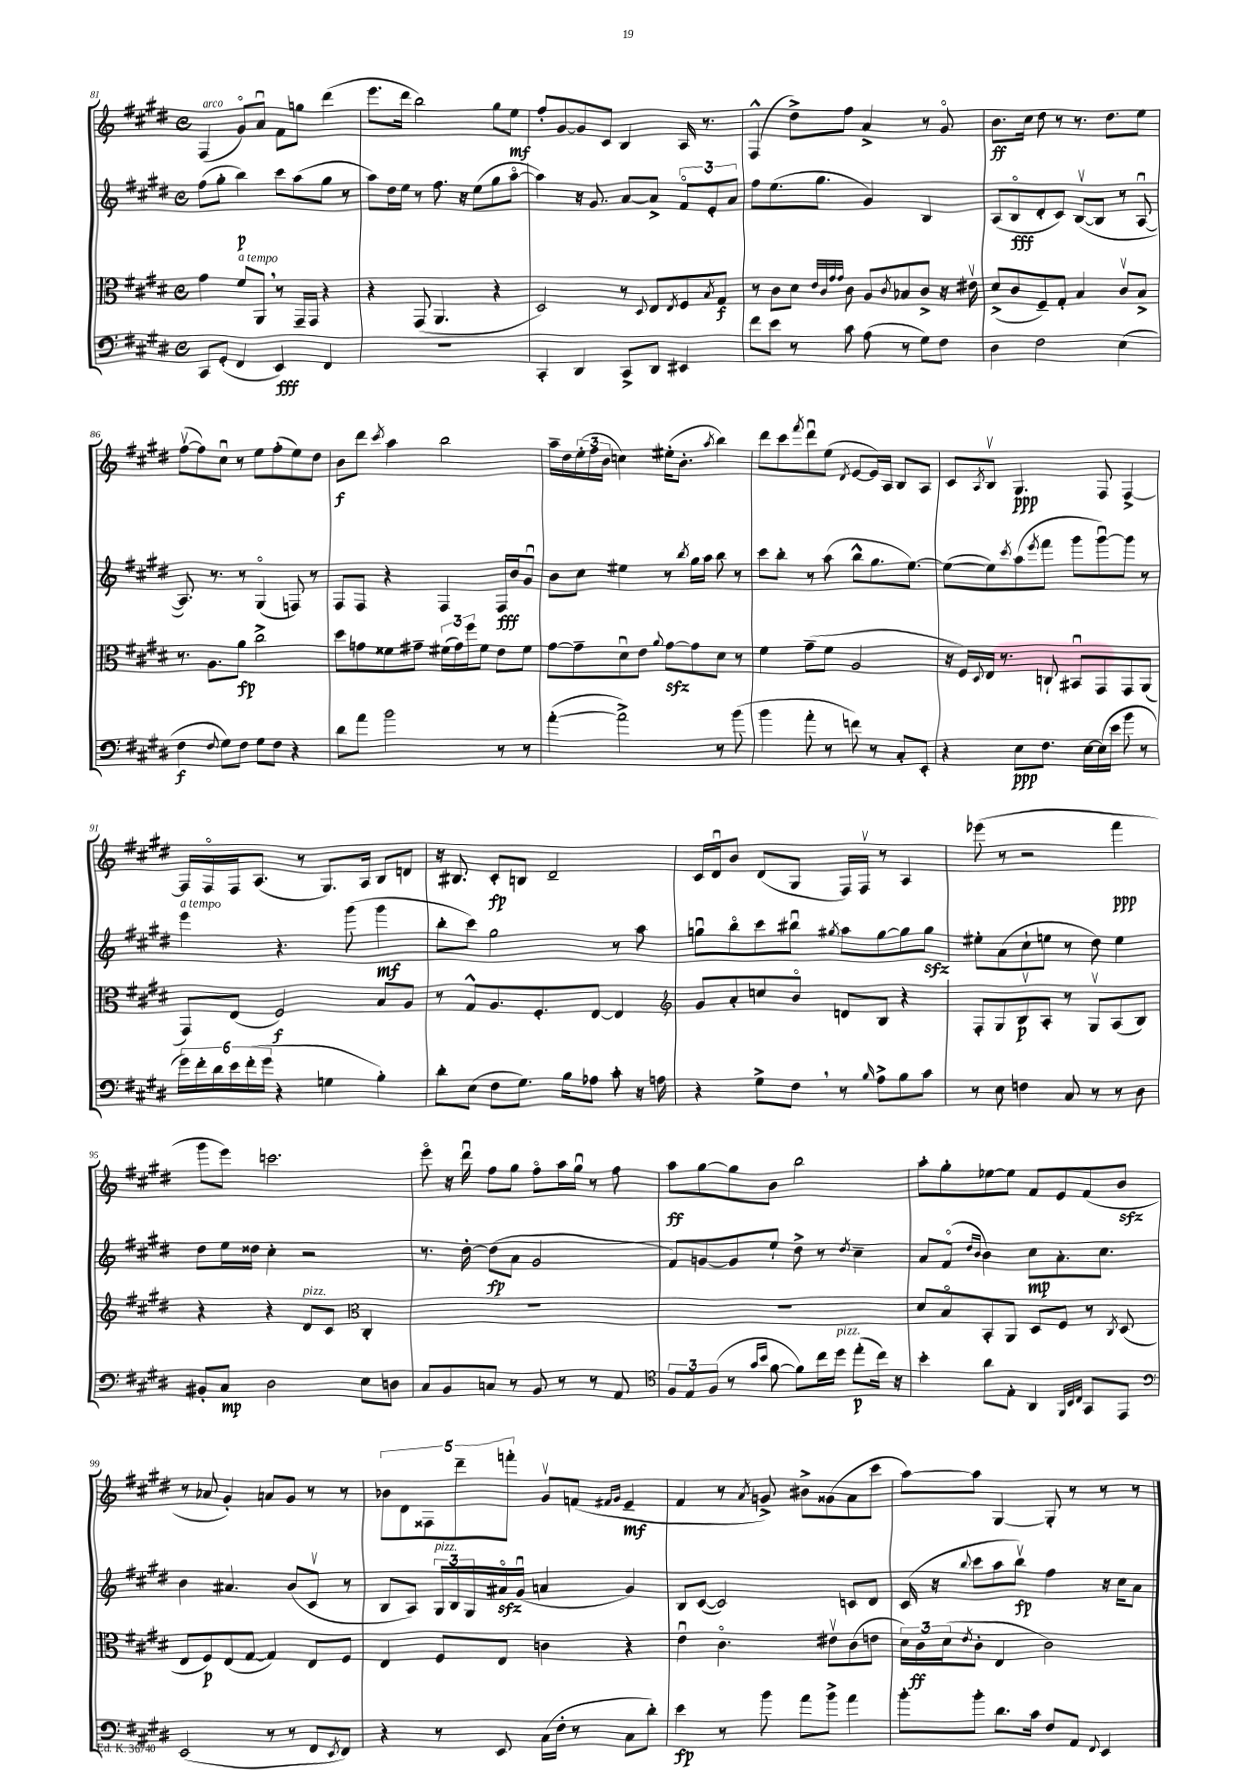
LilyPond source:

<<
\new StaffGroup <<
\new Staff = "s0" {
    \clef treble \key e \major \defaultTimeSignature \time 4/4
    fis4^\markup { \italic "arco" }( gis'8\flageolet) a'8\downbow fis'8 g''8 dis'''4( |
    e'''8. dis'''16 b''2) gis''8 e''8\mf |
    fis''8-. gis'8~ gis'8 cis'8 b4 a16 r8. |
    fis4-^( dis''8->) fis''8 a'4-> r8 gis'8\flageolet |
    b'8.\ff cis''16 dis''8 r8 r8. dis''8. e''8 |
    fis''8~\upbow( fis''8) cis''8\downbow r8 e''8 fis''8-.( e''8) dis''8 |
    b'8\f dis'''8 \acciaccatura { cis'''8 } a''4 b''2 |
    a''16-- dis''16 \tuplet 3/2 { e''16-.( fis''16 b'16 } c''4) eis''16-.( b'8.-. \acciaccatura { a''8 } b''4) |
    dis'''8 cis'''8 \acciaccatura { fis'''8 } dis'''8\downbow e''8( \acciaccatura { dis'8 } e'8~ e'16) a16 b8 a8 |
    cis'8 \acciaccatura { a8 } b8\upbow gis4.\ppp fis8 fis4~-> |
    fis16 fis16\flageolet fis16 a8.( r8 gis8.) a16 b8 d'8 |
    r16 bis8. cis'8-.\fp b8 dis'2-- |
    cis'16 dis'16\downbow b'8 dis'8( gis8 fis16) fis16\upbow r8 a4 |
    ees'''8( r8 r2 fis'''4\ppp |
    gis'''8 e'''8) c'''2. |
    e'''8\flageolet r16 dis'''16\downbow fis''8 gis''8 fis''8\flageolet a''16 gis''16\downbow r8 fis''8 |
    a''8\ff gis''8~ gis''8 b'8 b''2 |
    a''8-. gis''8-. ees''8~ ees''8 fis'8 e'8 fis'8( b'8\sfz |
    r8 aes'8 gis'4-.) a'8 gis'8 r8 r8 |
    \tuplet 5/4 { bes'8 dis'8 fisis8 dis'''8-- f'''8-. } gis'8\upbow f'8( \grace { fis'16 gis'16 } e'4--\mf |
    fis'4 r8 \acciaccatura { a'8 } g'8->) bis'8-> gisis'8( a'8 cis'''8 |
    a''8~) a''8 gis4~ gis8-. r8 r8 r8 \bar "|." |
}
\new Staff = "s1" {
    \clef treble \key e \major \defaultTimeSignature \time 4/4
    fis''8( gis''8-. b''4\p) cis'''8 a''8( gis''8 r8 |
    a''8) dis''16 e''16 r8 fis''8. r16 e''8( gis''8 a''8~\flageolet |
    a''4) r16 gis'8. a'8~ a'8-> \tuplet 3/2 { fis'8\flageolet e'8-. a'8 } |
    fis''8 e''8.( gis''8. gis'4) b4 |
    a8( b8\flageolet\fff dis'8-. cis'8) b8~\upbow( b8 r8 a8~\downbow |
    a8.) r8. r8 gis4\flageolet( f8) r8 |
    fis8 fis8 r4 fis4 fis16\fff b'16 gis'8\downbow |
    b'8 cis''8 eis''4 r8 \acciaccatura { b''8 } gis''16 a''16 b''8 r8 |
    cis'''8 b''8-. r8 a''8( b''8-^ gis''8. e''8.~) |
    e''8~( e''8) \acciaccatura { cis'''8 } a''8( \acciaccatura { e'''8 } fis'''8 gis'''8 gis'''8~\downbow) gis'''8 r8 |
    e'''4^\markup { \italic "a tempo" } r4. gis'''8( gis'''4\mf |
    b''8-. cis'''8) gis''2 r8 a''8 |
    g''8\downbow b''8\flageolet cis'''8 bis''8\downbow \acciaccatura { gis''8 } a''8 gis''8~ gis''8 gis''8\sfz |
    eis''8-. a'8( cis''8-! e''8 r8 dis''8) e''4 |
    dis''8 e''16 disis''16 cis''4-. r2 |
    r8. dis''16~-. dis''8\fp( a'8 gis'2 |
    fis'8) g'8~ g'8 e''8-! dis''8-> r8 \acciaccatura { dis''8 } cis''4-- |
    a'8 fis'8\flageolet( \grace { dis''16 b'16 } b'4) cis''8\mp a'8.-. cis''8. |
    b'4 ais'4. b'8( cis'8\upbow r8 |
    b8 a8) \tuplet 3/2 { gis16^\markup { \italic "pizz." } b16 gis16 } ais'16\flageolet\sfz gis'16\downbow( a'4 gis'4) |
    b8 cis'8~( cis'2) c'8 dis'8 |
    cis'16( r16 \appoggiatura { b''8 } cis'''8 a''8 b''8\upbow\fp) fis''4 r16 cis''16 a'8 \bar "|." |
}
\new Staff = "s2" {
    \clef alto \key e \major \defaultTimeSignature \time 4/4
    gis'4 fis'8^\markup { \italic "a tempo" } a,8 \breathe r8 gis,16-- gis,16 r4 |
    r4 gis,8( a,4. r4 |
    dis2) r8 \appoggiatura { dis8 } e8 \acciaccatura { e8 } fis8 \acciaccatura { b8 } gis8\f |
    r8 cis'8 dis'8 \grace { e'32 cis'32 gis'32 gis'32 } cis'8 a8 \acciaccatura { cis'8 } bes8 cis'8-> r16 eis'16\upbow |
    dis'8->( cis'8 fis8--) gis8-. b4 cis'8\upbow b8-> |
    r8. a8. a'8\fp cis''2-> |
    dis''8 g'8 fisis'8 gis'8-- \tuplet 3/2 { fis'16( gis'16) fis''16 } fis'8 e'8 fis'8 |
    gis'8~ gis'8-- dis'8\downbow e'8 \appoggiatura { a'8 } gis'8~\sfz gis'8 dis'8 r8 |
    fis'4 gis'8--( fis'8 a2 |
    r16 fis16) \appoggiatura { dis8 } e16 r8. c8-! bis,8\downbow gis,8 gis,8 a,8( |
    gis,8) e8( fis2\f) b8 a8 |
    r8 gis8-^ a8. fis8.-. e8~ e4 |
    \clef treble gis'8 a'8-. c''8 b'8\flageolet d'8 b8 r4 |
    fis8-. gis8 b8\upbow\p a8-. r8 gis8\upbow a8( b8) |
    r4 r4 dis'8^\markup { \italic "pizz." } cis'8 \clef alto cis4-. |
    R1 |
    R1 |
    dis'8 b8\flageolet b,8-. a,8 dis8 fis8 r8 \acciaccatura { cis8 } dis8( |
    e8 fis8\p) e8( gis8~ gis4) e8 fis8 |
    e4 fis8 e8 c'4 r4 |
    e'4\downbow cis'4.\flageolet eis'8\upbow cis'8( e'8 |
    \tuplet 3/2 { dis'16) cis'16\ff dis'16( } \acciaccatura { e'8 } cis'8-. e4 cis'2) \bar "|." |
}
\new Staff = "s3" {
    \clef bass \key e \major \defaultTimeSignature \time 4/4
    cis,8 gis,8-.( fis,4 e,4\fff) fis,4 |
    R1 |
    cis,4-. dis,4 cis,8-> dis,8 eis,4 |
    fis'8 e'8 r8 cis'8 a8( r8 gis8) fis8 |
    dis4 fis2 e4( |
    fis4\f \appoggiatura { fis8 } gis8) fis8 gis8 fis8 r4 |
    dis'8 a'8 b'2 r8 r8 |
    a'4~-.( a'2->) r8 b'8( |
    b'4 a'8-. r8 f'8) r8 cis8-. e,8-. |
    r4 e8\ppp fis8. e16~ e16( e'16 b'8 r8 |
    \tuplet 6/4 { gis'16) fis'16-. dis'16 e'16 fis'16-.( gis'16 } r4 g4 b4-.) |
    dis'8-. e8( fis8 gis8.) b16 aes8 cis'8-. r16 a16 |
    r4 gis8-> fis8 \breathe r8 \grace { b16 } a8-> b8 cis'8 |
    r8 e8 f4 cis8 r8 r8 dis8 |
    bis,8-. cis8\mp dis2 e8 d8 |
    cis8 b,8 c8 r8 b,8 r8 r8 a,8 |
    \clef tenor \tuplet 3/2 { fis8 e8 fis8( } r8 \grace { gis'16 b'16 } fis'8~ fis'8) cis''16 dis''16^\markup { \italic "pizz." } e''8-.\p( cis''16) r16 |
    b'4-. a'8 e8-. a,4 \grace { fis,32 b,32 cis32 } gis,8 e,8 |
    \clef bass e,2( r8 r8 fis,8 \acciaccatura { e,8 } fis,8) |
    r4 r8 e,8 cis16( fis16-. r8 cis8 dis'8-.) |
    e'4\fp r8 b'8 a'8 b'8-> a'4 |
    b'8-. b'8-. dis'8. cis'16 fis8 a,8 \appoggiatura { fis,8 } e,4 \bar "|." |
}
>>
>>
\layout { \context { \Score currentBarNumber = #81 } }
